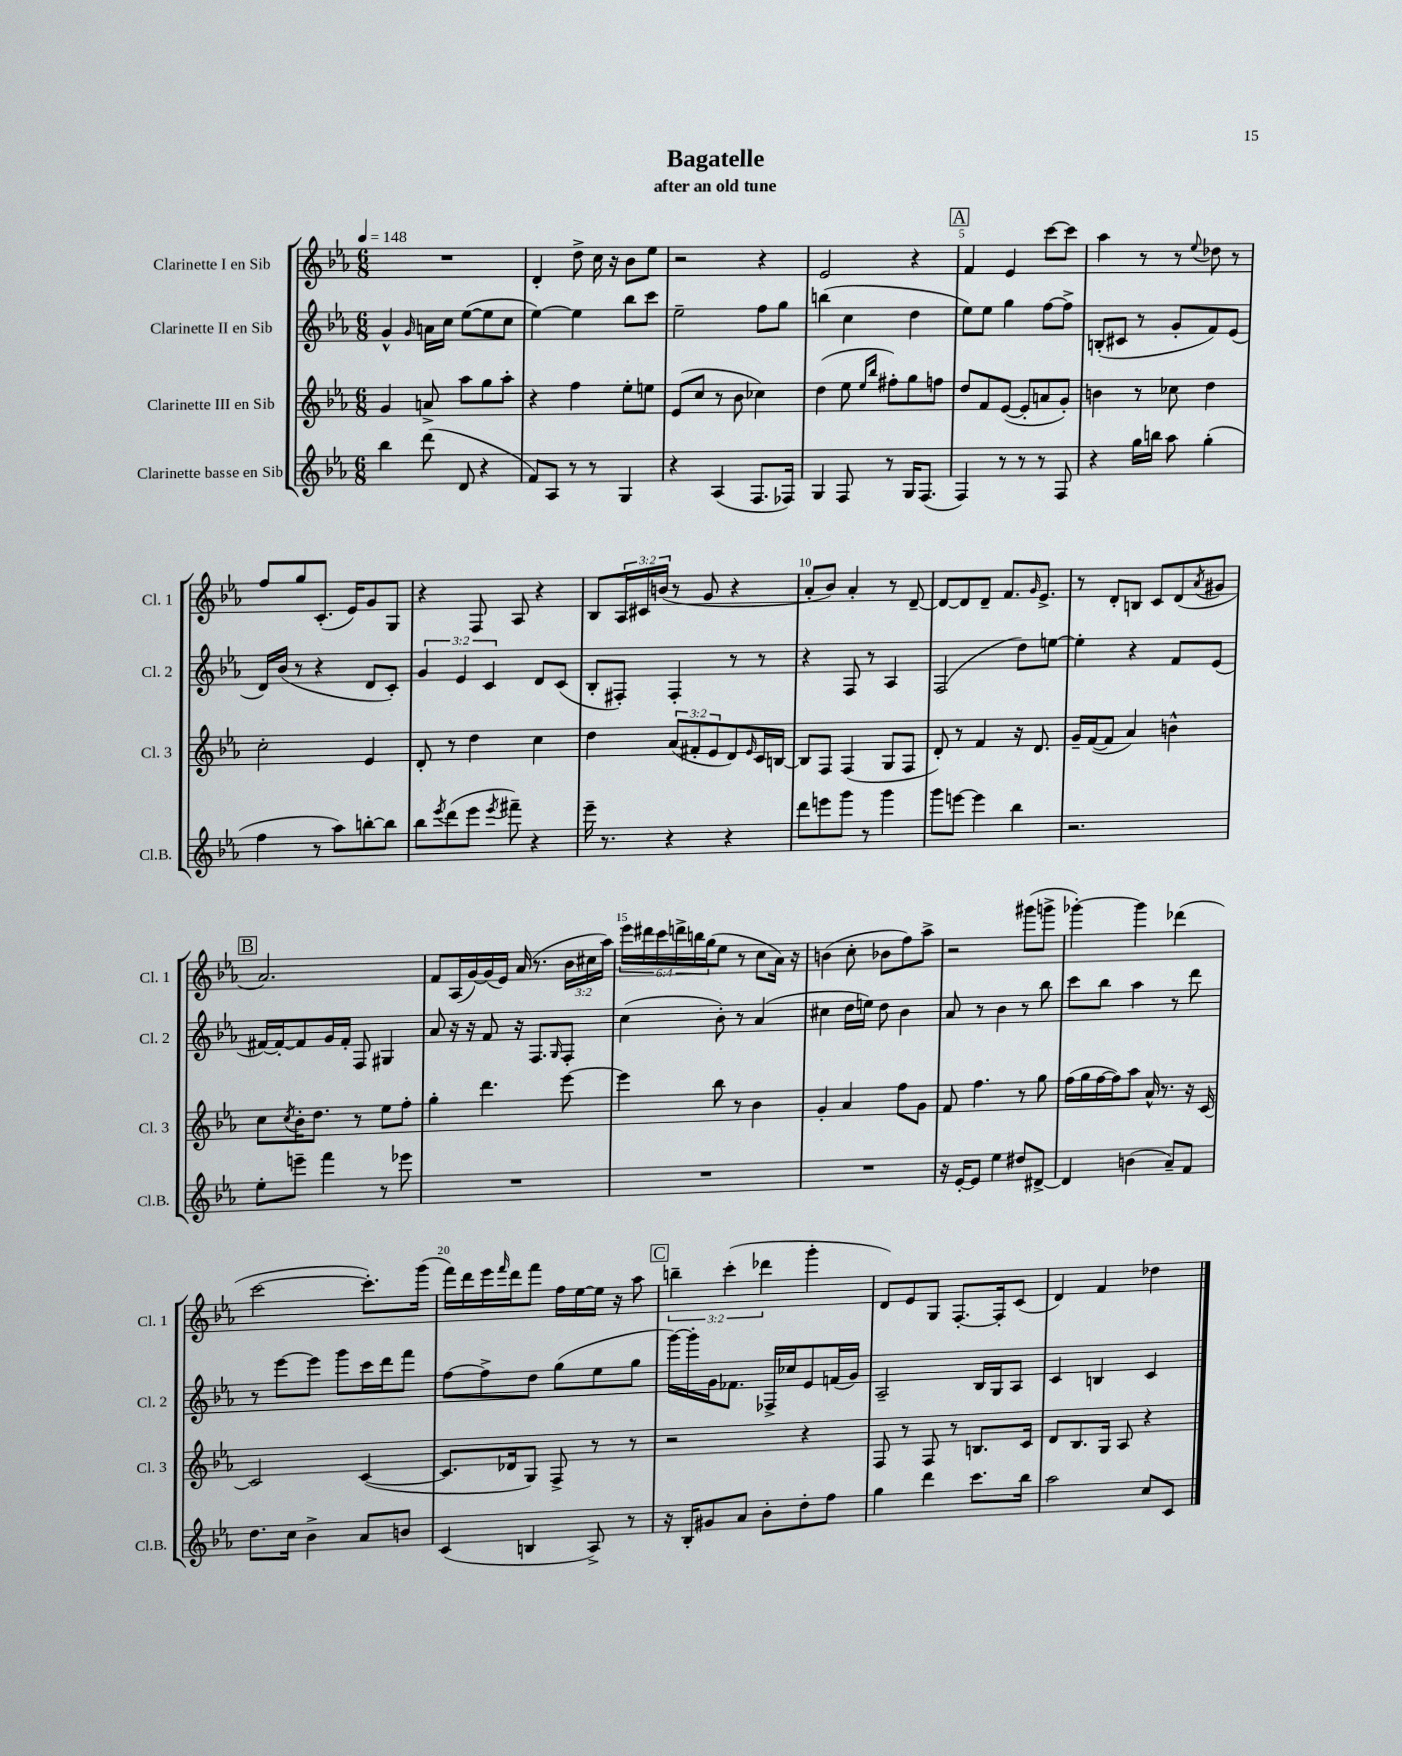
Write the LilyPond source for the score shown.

\header { title = "Bagatelle" subtitle = "after an old tune" }
<<
\new StaffGroup <<
\new Staff = "s0" \with { instrumentName = "Clarinette I en Sib" shortInstrumentName = "Cl. 1" } {
    \clef treble \key ees \major \numericTimeSignature \time 6/8 \override Staff.TupletNumber.text = #tuplet-number::calc-fraction-text \tempo 4 = 148
    R2. |
    d'4-. d''8-> c''16 r16 bes'8 ees''8 |
    r2 r4 |
    ees'2 r4 |
    \mark \markup { \box "A" } f'4 ees'4 c'''8~ c'''8 |
    aes''4 r8 r8 \appoggiatura { ees''8 } des''8 r8 |
    f''8 g''8 c'8.-.( ees'16) g'8 g8 |
    r4 f8 aes8 r4 |
    bes8 \tuplet 3/2 { aes16 cis'16 b'16( } r8 g'8 r4 |
    aes'8-. bes'8) aes'4-. r8 d'8~-- |
    d'8~ d'8 d'8-- f'8. \grace { g'16 } ees'8.-> |
    r8 d'8-. b8 c'8 d'8( \acciaccatura { aes'8 } gis'8 |
    \mark \markup { \box "B" } aes'2.) |
    f'8 aes16( g'16~) g'16( ees'16) aes'16( r8. \tuplet 3/2 { bes'16 cis''16 aes''16) } |
    \tuplet 6/4 { ees'''16 dis'''16 c'''16 d'''16-> b''16 g''16( } ees''8 r8 c''8 aes'16) r16 |
    b'4( c''8-. bes'8 f''8) aes''8-> |
    r2 gis'''8( g'''8-> |
    ges'''4~-.) ges'''4 des'''4( |
    c'''2~ c'''8.-.) g'''16( |
    f'''16) d'''16 ees'''16 \grace { f'''16 } d'''16 f'''8 f''16 ees''16~ ees''16 r16 aes''8 |
    \mark \markup { \box "C" } \tuplet 3/2 { b''4-- c'''4-.( des'''4 } g'''4-. |
    d'8) ees'8 g8 f8.~-. f16-. c'8( |
    d'4) f'4 des''4 \bar "|." |
}
\new Staff = "s1" \with { instrumentName = "Clarinette II en Sib" shortInstrumentName = "Cl. 2" } {
    \clef treble \key ees \major \numericTimeSignature \time 6/8 \override Staff.TupletNumber.text = #tuplet-number::calc-fraction-text
    g'4-^ \grace { g'16 } a'16 c''16 ees''8~( ees''8 c''8 |
    ees''4~) ees''4 bes''8 c'''8 |
    ees''2-- f''8 g''8 |
    b''4( c''4 d''4 |
    \mark \markup { \box "A" } ees''8) ees''8 g''4 f''8~ f''8-> |
    b8-.( cis'8 r8 g'8-. f'8) ees'8( |
    d'16) bes'16( r8 r4 d'8 c'8-.) |
    \tuplet 3/2 { g'4 ees'4 c'4 } d'8 c'8( |
    bes8-. fis8-.) fis4-. r8 r8 |
    r4 f8 r8 aes4 |
    f2( d''8) e''8~ |
    e''4-. r4 f'8 ees'8( |
    \mark \markup { \box "B" } fis'16~) fis'16~-. fis'8 g'16 fis'16-. f8 gis4 |
    aes'8 r16 r16 f'8 r16 f8. \grace { g16 } f8-. |
    c''4( bes'8-.) r8 aes'4( |
    cis''4 d''16 e''16) d''8 bes'4 |
    aes'8 r8 bes'4 r8 bes''8 |
    c'''8 bes''8 aes''4 r8 d'''8 |
    r8 ees'''8~ ees'''8 g'''8 c'''16 d'''16 f'''8 |
    f''8~ f''8-> d''8 g''8( ees''8 g''8 |
    \mark \markup { \box "C" } g'''16~) g'''16-. g'16 fes'8. fes16-> ces''16 ees'8 f'16( g'16) |
    aes2-- bes16 g16 aes8 |
    c'4 b4 c'4 \bar "|." |
}
\new Staff = "s2" \with { instrumentName = "Clarinette III en Sib" shortInstrumentName = "Cl. 3" } {
    \clef treble \key ees \major \numericTimeSignature \time 6/8 \override Staff.TupletNumber.text = #tuplet-number::calc-fraction-text
    g'4 a'8-> aes''8 g''8 aes''8-. |
    r4 f''4 ees''8-. e''8 |
    ees'8( c''8 r8 bes'8 ces''4) |
    d''4( ees''8 \grace { ees''16 bes''16 } fis''8-.) g''8 f''8 |
    \mark \markup { \box "A" } d''8 f'8 ees'8~( ees'8-. a'8 g'8-.) |
    b'4 r8 ces''8 d''4 |
    c''2-. ees'4 |
    d'8-. r8 d''4 c''4 |
    d''4 \tuplet 3/2 { aes'8( fis'8-. ees'8 } d'8) \grace { ees'16 } c'16 b16~ |
    b8 f8 f4( g8 f8 |
    d'8-.) r8 f'4 r16 d'8. |
    g'16-- f'16~( f'8 aes'4) b'4-^ |
    \mark \markup { \box "B" } c''8 \acciaccatura { c''8 } bes'16-. d''8. r8 ees''8 f''8-. |
    g''4-. d'''4. ees'''8~ |
    ees'''4 bes''8 r8 bes'4 |
    g'4-. aes'4 f''8 g'8 |
    f'8 f''4. r8 g''8 |
    f''16( g''16 f''16~ f''16) aes''8 aes'16-^ r8. r16 c'16~ |
    c'2 c'4~( |
    c'8. des'16 g8) f8-> r8 r8 |
    \mark \markup { \box "C" } r2 r4 |
    f8 r8 f8 r8 b8. c'16 |
    d'8 bes8. g16 aes8 r4 \bar "|." |
}
\new Staff = "s3" \with { instrumentName = "Clarinette basse en Sib" shortInstrumentName = "Cl.B." } {
    \clef treble \key ees \major \numericTimeSignature \time 6/8
    bes''4 d'''8( d'8 r4 |
    f'8) aes8 r8 r8 g4 |
    r4 aes4( f8. fes16) |
    g4 f8 r8 g16 f8.( |
    \mark \markup { \box "A" } f4) r8 r8 r8 f8 |
    r4 g''16 b''16 aes''8 g''4-.( |
    f''4 r8 aes''8) b''8~-. b''8 |
    bes''8 \acciaccatura { ees'''8 } d'''8( ees'''8 \acciaccatura { ees'''8 } fis'''8--) r4 |
    ees'''16-- r8. r4 r4 |
    d'''8 e'''8 g'''8 r8 g'''4 |
    g'''8 e'''8~ e'''4 bes''4 |
    r2. |
    \mark \markup { \box "B" } ees''8-. e'''8-- f'''4 r8 ees'''8 |
    R2. |
    R2. |
    R2. |
    r16 ees'16~-. ees'8 ees''4 dis''8 dis'8~-> |
    dis'4 b'4( aes'8--) f'8 |
    d''8. c''16 bes'4-> aes'8 b'8 |
    c'4( b4 aes8->) r8 |
    \mark \markup { \box "C" } r16 bes16-. gis'8 aes'8 bes'8-. d''8-. f''8 |
    g''4 d'''4 c'''8. bes''16 |
    aes''2 c''8 c'8 \bar "|." |
}
>>
>>
\layout { \context { \Score \override BarNumber.break-visibility = ##(#f #t #t) barNumberVisibility = #(every-nth-bar-number-visible 5) } }
